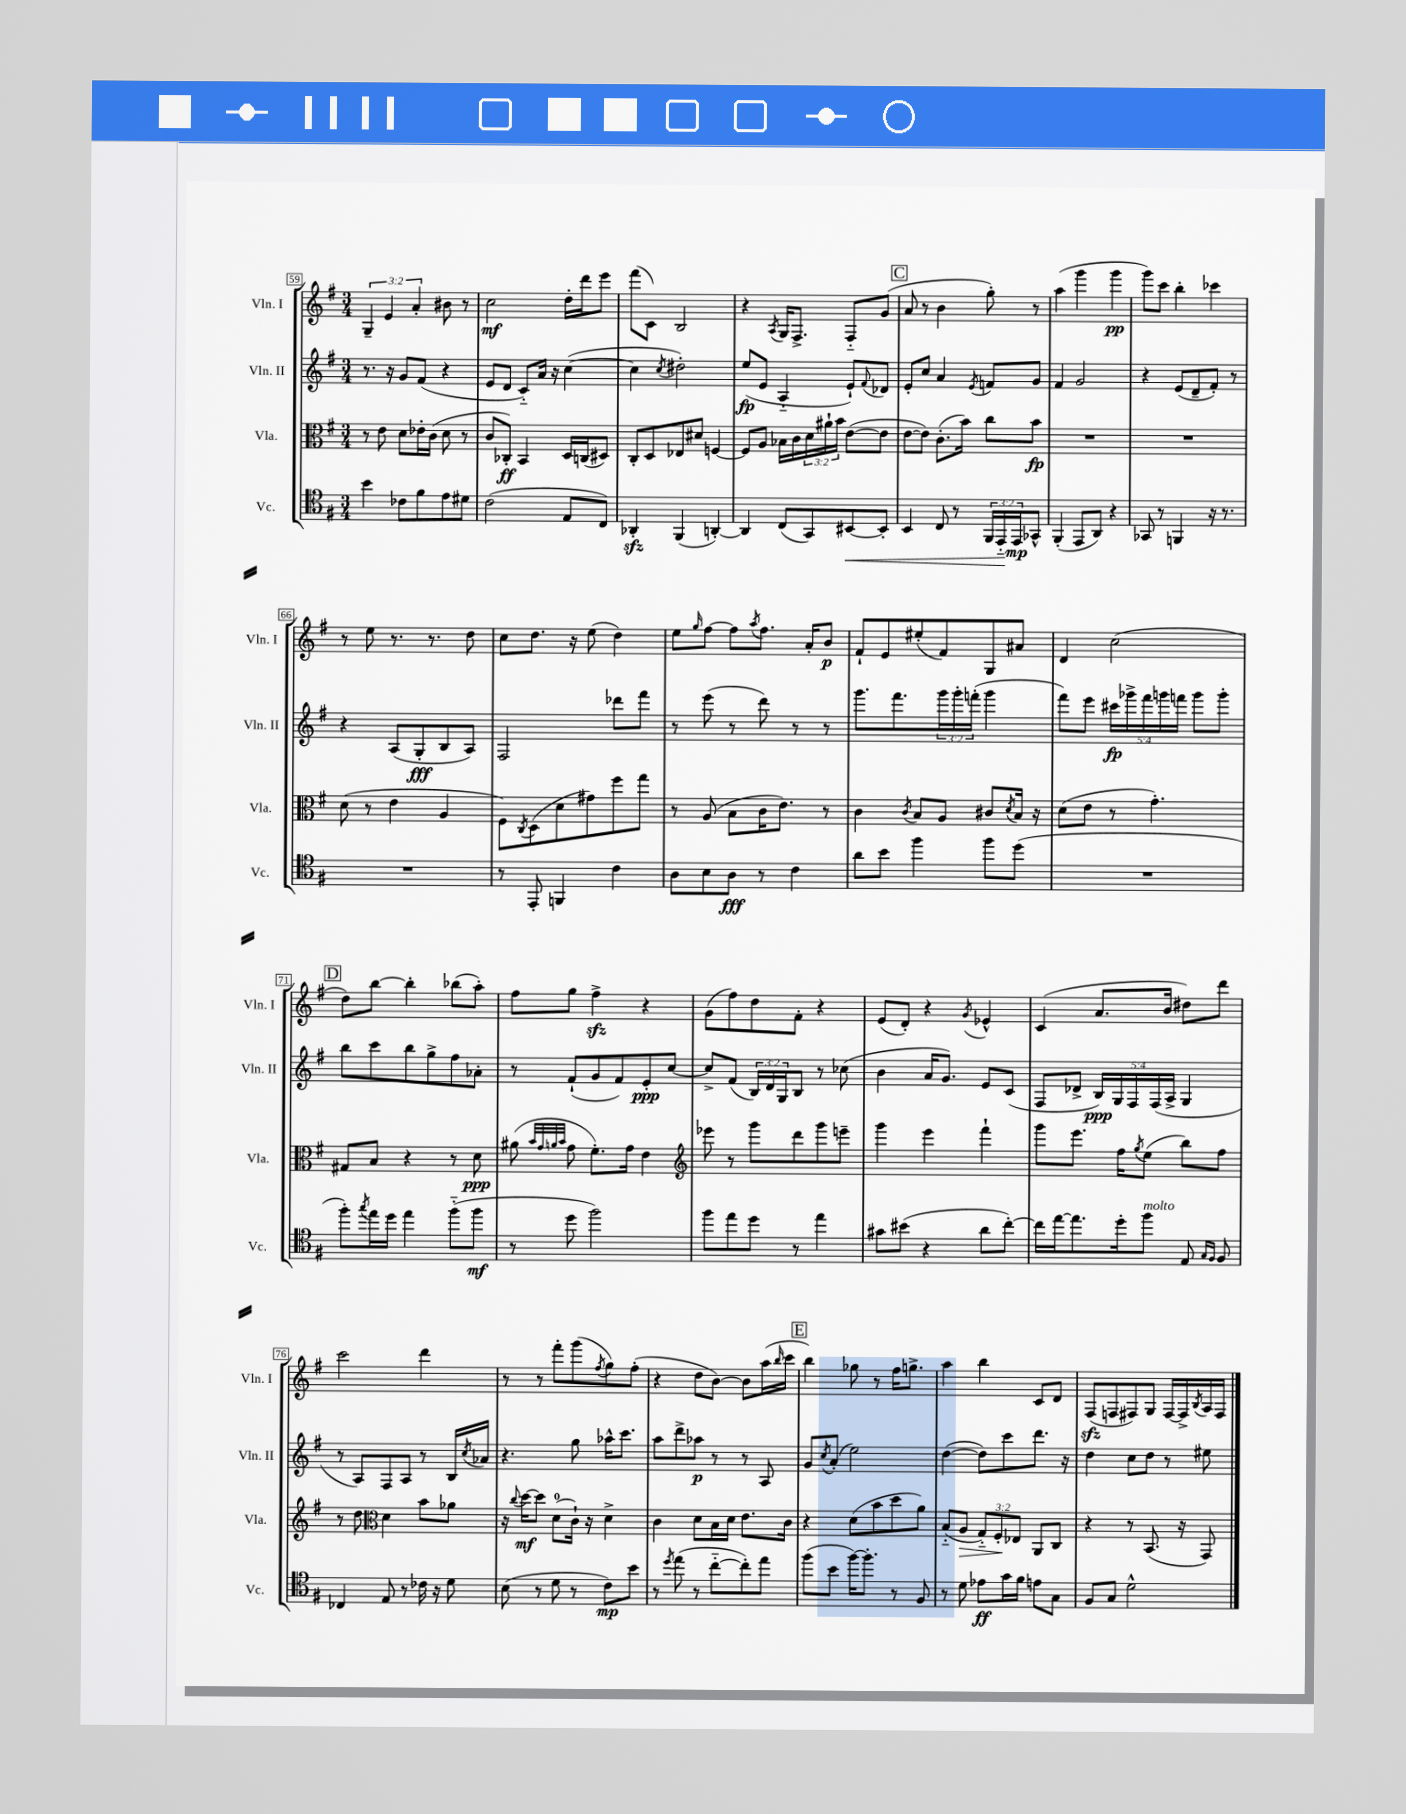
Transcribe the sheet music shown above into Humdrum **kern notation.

**kern	**kern	**kern	**kern
*staff4	*staff3	*staff2	*staff1
*clefC4	*clefC3	*clefG2	*clefG2
*k[f#]	*k[f#]	*k[f#]	*k[f#]
*M3/4	*M3/4	*M3/4	*M3/4
4b\	8r	8.r	6G~/
.	8e\	.	.
.	.	.	6e/
.	.	16r	.
8c-\L	8d\L	8g/L	.
.	.	.	6a'/
8f#\	16e-'\L	(8f#/J	.
.	(16c\JJ	.	.
8e\	8d\	4r	8b#\
8d#\J	8r	.	8r
=	=	=	=
(2c\	8c/L	8e/L	2cc\
.	8C-'/J)	8d/J	.
.	4BB/	8c'~/L)	.
.	.	16a/Jk	.
.	.	16r	.
8E/L	16D/LL	([4cc\	16dd'\LL
.	(16C/J	.	16ddd\J
8C/J)	8D#/J)	.	8eee\J
=	=	=	=
4AA-'/	8C'/L	4cc\]	(8fff#\L
.	8D/	.	8c\J)
.	.	8qcc/	.
(4FF#/	8E-/	2dd#'\)	2B/
.	8d#/J	.	.
[4AA'/)	[4F/	.	.
=	=	=	=
4AA/]	8F/]L	(8ee/L	4r
.	8A/J	8e/J	.
.	.	.	8qA/
(8C/L	16B-\LL	4A'~/	16G/LK
.	16c\	.	8.F#^/J
8GG/)	24d\	.	.
.	24a#`\	.	.
.	24b\JJ	.	.
[8BB#/	([8e\L	8e`/L)	8F#'~/L
.	.	8qqf#/	.
8BB#'/]J	8e\]J	8d-/J	(8g/J
=	=	=	=
4BB/	[8e\L	8e'/L	8a/
.	8e\]J)	8cc/J	8r
8C/	(8.c'\L	4a/	4b\
8r	.	.	.
.	16b\Jk)	.	.
.	.	8qe/	.
24FF#/LL	8cc\L	8f/L	8gg'\)
24EE'~/	.	.	.
24EE/J	.	.	.
8GG-^^/J	8b\J	8g/J	8r
=	=	=	=
(4FF#'/	2.r	4f#/	(4aa\
8EE/L	.	2g/	4ggg\
8AA/J)	.	.	.
4r	.	.	4ggg\
=	=	=	=
8GG-/	2.r	4r	8ggg\L)
8r	.	.	8ccc\J
4FF/	.	(8e/L	4bb'\
.	.	8d~/	.
16r	.	8f#'/J)	4ccc-\
8.r	.	.	.
.	.	8r	.
=	=	=	=
2.r	(8d\	4r	8r
.	8r	.	8ee\
.	4e\	(8A/L	8.r
.	.	8G'/	.
.	.	.	8.r
.	4A/	8B/	.
.	.	8A/J)	8dd\
=	=	=	=
8r	8F#\L)	2F#/	8cc\L
.	8qC/	.	.
8EE'/	(8D\	.	8.dd\J
4FF/	8d\	.	.
.	.	.	16r
.	8g#\)	.	(8ee\
4c\	8ff#\	8ddd-\L	4dd\)
.	8gg\J	8fff#\J	.
=	=	=	=
8A\L	8r	8r	8ee\L
.	.	.	16qqgg/
8B\	(8A/	(8eee\	[8ff#\J
8A\J	8B\L	8r	8ff#\]L
.	.	.	8qaa/
8r	16c\K	8ddd\)	8.ff#\J
.	8.e\J)	.	.
4c\	.	8r	.
.	.	.	16a'/LK
.	8r	8r	8b/J
=	=	=	=
8a\L	4c\	8.ggg\L	8f#`/L
8b\J	.	.	8e/
.	.	8.fff#\	.
.	8qc/	.	.
4ff#\	8B/L	.	(8ee#'/
.	8A/J	24ggg\L	8f#/)
.	.	24ggg'\	.
.	.	(24fff'\JJ	.
8ff#\L	8c#/L	4ggg\	8G/
.	8qd/	.	.
(8dd\J	16B/Jk	.	8a#/J
.	16r	.	.
=	=	=	=
2.r	(8d\L	8fff#\L)	4d/
.	8e\J	8eee\J	.
.	8r	20ccc#\LL	(2cc\
.	.	20ggg-^\	.
.	.	20fff#\	.
.	4.g'\)	.	.
.	.	20ggg\	.
.	.	20fff\JJ	.
.	.	8ggg\L	.
.	.	8ggg'\J	.
=	=	=	=
8ff#'\L)	8G#/L	8bb\L	8dd\L)
8qgg/	.	.	.
16ee\L	8B/J	8ccc\	[8bb\J
16dd\JJ	.	.	.
4ee\	4r	8bb\	4bb'\]
.	.	8gg^\	.
(8ff#'~\L	8r	8ff#\	(8bb-\L
8ff#\J	8d\	8a-'\J	8aa'\J)
=	=	=	=
8r	(8a#\	8r	8ff#\L
.	32qqb/LLL	.	.
.	32qqg/	.	.
.	32qqa/	.	.
.	32qqb/JJJ	.	.
8dd\	8g\	(8f#`/L	8gg\J
2ff#\)	8.f#'\L)	8g/	4ff#^\
.	.	8f#/)	.
.	16g\Jk	.	.
.	4e\	8e'/	4r
.	.	[8cc/J	.
=	=	=	=
*	*clefG2	*	*
8ff#\L	8eee-\	8cc^/]L	(8g\L
8ee\	8r	(8f#/J	8ff#\)
8dd\J	8ggg\L	24B/LL)	8dd\
.	.	24d/	.
.	.	24G/J	.
8r	8ddd\	8B/J	8f#'\J
4ee\	8ggg\	8r	4r
.	8eee~\J	(8cc-\	.
=	=	=	=
8g#\L	4ggg\	4b\	(8e/L
(8b#\J	.	.	8d'/J)
4r	4eee\	16a/LK	4r
.	.	8.g/J)	.
.	.	.	8qg/
8a\L	4fff#`\	8e/L	4e-^^/
[8cc'\J)	.	(8c/J	.
=	=	=	=
16cc\]LL	8ggg\L	8F#/L	(4c/
[16ee\J	.	.	.
8.ee\]	8.eee\J	8d-^/J	.
.	.	20B/LL)	8.a/L
.	.	20G/	.
16dd'\k	16ff#\LK	.	.
.	.	20F#/	.
.	8qgg/	.	.
8ff#\J	(8ee\J	.	.
.	.	(20F#/	.
.	.	.	16b/Jk
.	.	20A^/JJ	.
8E/	8bb\L)	4G/	8dd#\L)
16qqG/LL	.	.	.
16qqF#/JJ	.	.	.
8F#/	8ff#\J	.	8ddd\J
=	=	=	=
4C-/	8r	8r	2ccc\
.	8dd\	8A/L)	.
*	*clefC3	*	*
8E/	4d\	8F#/	.
8r	.	8A/J	.
16c-\	8b\L	8r	4ddd\
16r	.	.	.
8d\	8a-\J	16B/LL	.
.	.	8qcc/	.
.	.	16a-/JJ	.
=	=	=	=
(8B\	16r	4.r	8r
.	8qqcc/	.	.
.	[16dd\LK	.	.
8r	8dd\]J	.	8r
8d\	(8d\L	.	8fff#'\L
8r	16c`\Jk)	8gg\	(8ggg\
.	16r	.	.
.	.	.	8qff#/
8c\L)	4d^\	16aa-^^\LK	8gg\)
.	.	8.ccc\J	.
8b\J	.	.	(8ff#'\J
=	=	=	=
8r	4c\	8aa\L	4r
8qdd/	.	.	.
(8ee\	.	8ddd^\	.
8r	8d\L	8aa-\J	8dd\L
[8cc'~\L	16B\L	8r	[8b\J)
.	16d\JJ	.	.
8cc'\])	8.e\L	8r	8b\]L
8ee\J	.	8A/	(16aa\L
.	.	.	16qqbb/
.	16c\Jk	.	16ccc\JJ
=	=	=	=
(8ff#\L	4r	8g/L	4bb\)
.	.	8qcc/	.
8b\J	.	(8a'/J	.
[16ff#\LK)	(8d\L	2ee\)	8gg-\
8.ff#'\]J	.	.	.
.	8b\	.	8r
8r	8dd\	.	16ff#\LK
.	.	.	8.gg^\J
8F#/	8a\J)	.	.
=	=	=	=
8r	(8B'~/L	([4dd\	4aa\
8d\	8A/J	.	.
8e-\L	12G'~/L)	8dd\]L)	4bb\
.	12F#'/	.	.
16g\L	.	8ccc\	.
.	12E-/J	.	.
16f#\JJ	.	.	.
8e\L	8AA/L	8.ddd\J	8c/L
8G\J	8C/J	.	8d/J
.	.	16r	.
=	=	=	=
8F#/L	4r	4dd\	(8F#/L
8G/J	.	.	8F/
2d^^\	8r	8cc\L	8F#/)
.	(8.BB/	8dd\J	8G/J
.	.	8r	[16F#/LL
.	16r	.	16F#^/]
.	.	.	8qB/
.	8GG/)	8ee#\	16A/
.	.	.	16F#/JJ
==	==	==	==
*-	*-	*-	*-
